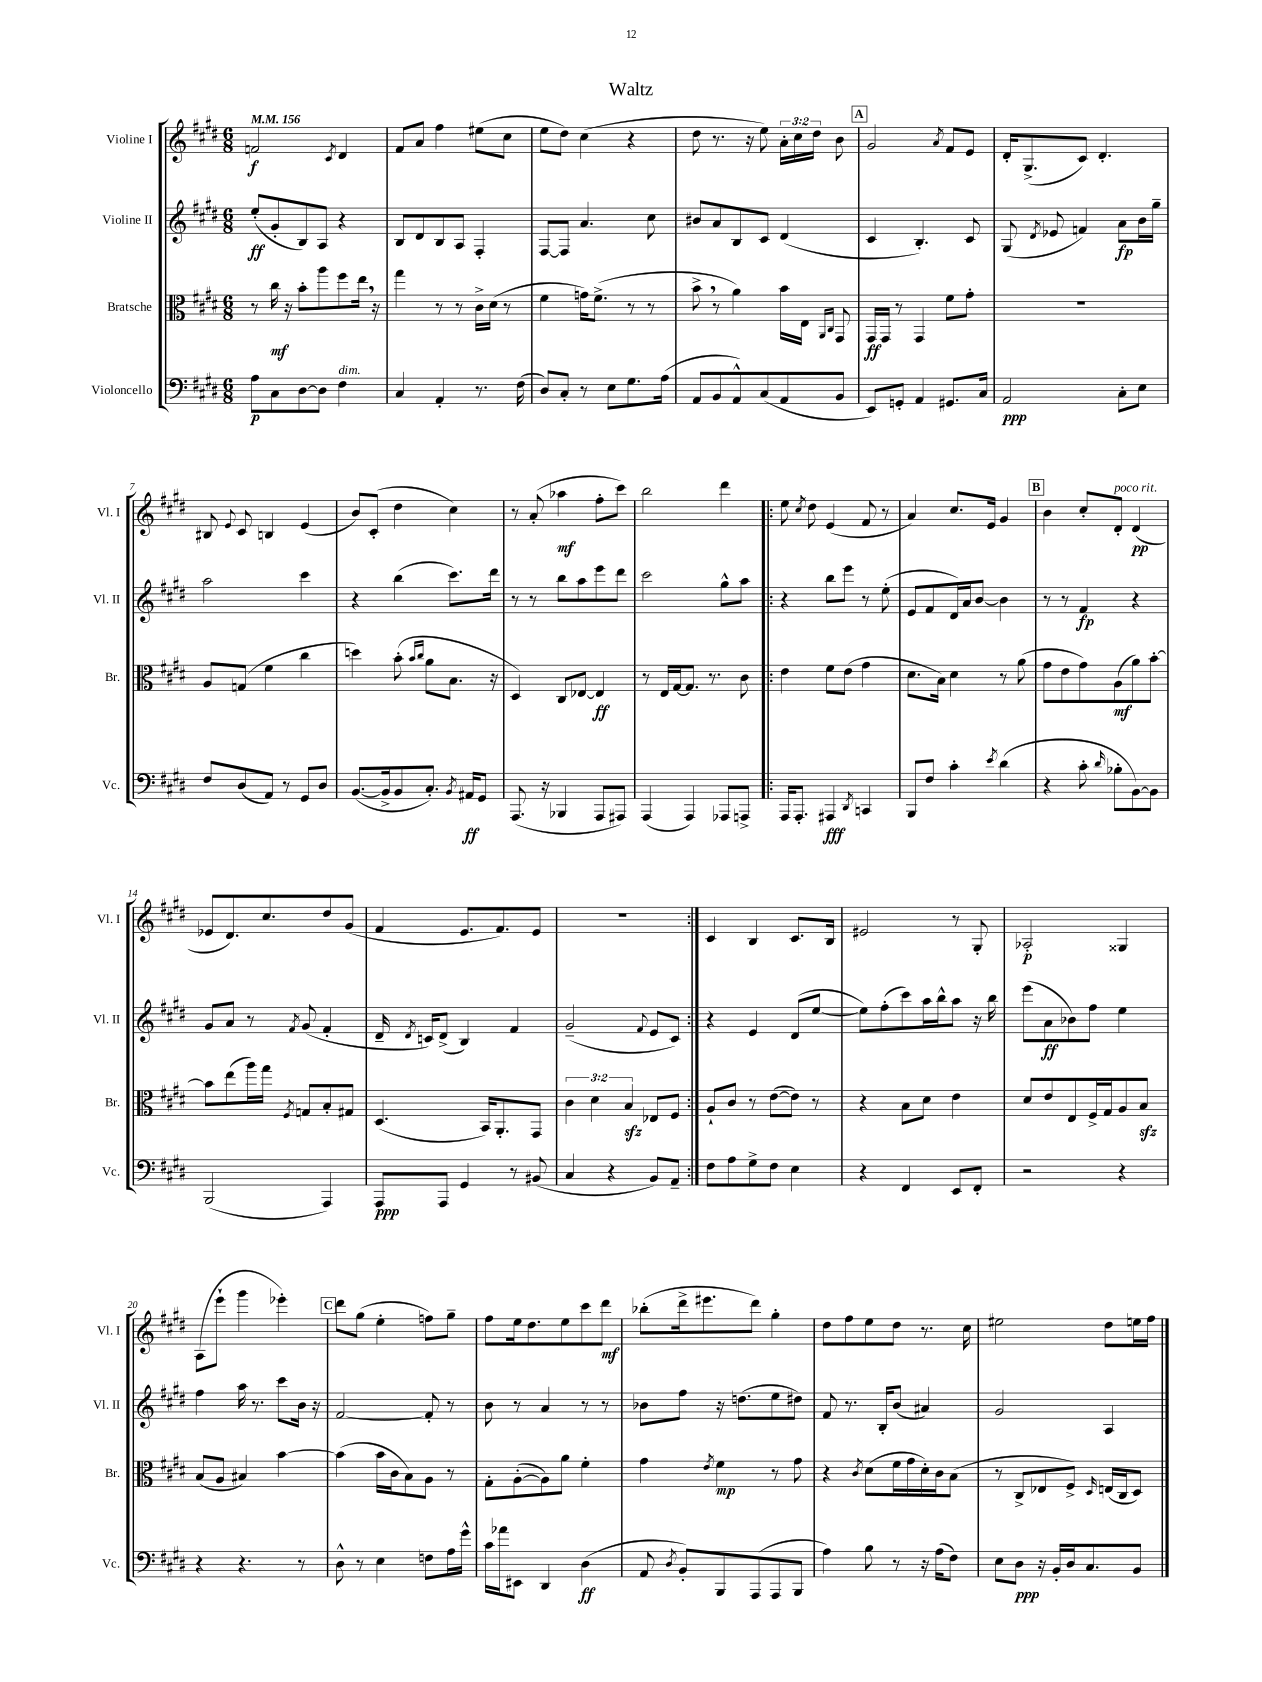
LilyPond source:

\header { title = "Waltz" }
<<
\new StaffGroup <<
\new Staff = "s0" \with { instrumentName = "Violine I" shortInstrumentName = "Vl. I" } {
    \clef treble \key e \major \numericTimeSignature \time 6/8 \override Staff.TupletNumber.text = #tuplet-number::calc-fraction-text \tempo 4 = 156
    \autoBeamOff f'2\f \acciaccatura { cis'8 } dis'4 |
    fis'8[ a'8] fis''4 eis''8[( cis''8] |
    e''8[ dis''8]) cis''4( r4 |
    dis''8 r8. r16 e''8) \tuplet 3/2 { a'16[-. cis''16 dis''16] } b'8 |
    \mark \markup { \box "A" } gis'2 \acciaccatura { a'8 } fis'8[ e'8] |
    dis'16[-. gis8.->( cis'8]) dis'4.-. |
    bis8 \appoggiatura { e'8 } cis'8 b4 e'4( |
    b'8[) cis'8]-.( dis''4 cis''4) |
    r8 a'8-.( aes''4\mf fis''8[-. cis'''8]) |
    b''2 dis'''4 |
    \repeat volta 2 { e''8 \acciaccatura { cis''8 } dis''8 e'4( fis'8 r8 |
    a'4) cis''8.[ e'16] gis'4 |
    \mark \markup { \box "B" } b'4 cis''8[-. dis'8]-.^\markup { \italic "poco rit." } dis'4\pp( |
    ees'8[ dis'8.) cis''8. dis''8 gis'8]( |
    fis'4 e'8.[ fis'8.) e'8] |
    R2. | }
    cis'4 b4 cis'8.[ b16] |
    eis'2 r8 gis8-. |
    aes2-.\p gisis4 |
    a8[( e'''8]-! gis'''4 ees'''4-.) |
    \mark \markup { \box "C" } dis'''8[ gis''8]( e''4-. f''8[) gis''8]-- |
    fis''8[ e''16 dis''8. e''8 cis'''8 dis'''8]\mf |
    bes''8[-.( dis'''16-> eis'''8. dis'''8]) gis''4-. |
    dis''8[ fis''8 e''8 dis''8] r8. cis''16 |
    eis''2 dis''8[ e''16 fis''16] \bar "|." |
}
\new Staff = "s1" \with { instrumentName = "Violine II" shortInstrumentName = "Vl. II" } {
    \clef treble \key e \major \numericTimeSignature \time 6/8
    \autoBeamOff e''8[-.\ff( gis'8-. b8) a8] r4 |
    b8[ dis'8 b8 a8] fis4-. |
    fis8[~ fis8] a'4. cis''8 |
    bis'8[ a'8 b8 cis'8] dis'4( |
    \mark \markup { \box "A" } cis'4 b4.-.) cis'8 |
    gis8( \acciaccatura { dis'8 } ees'8 f'4) a'8[\fp b'16 gis''16]-- |
    a''2 cis'''4 |
    r4 b''4( cis'''8.[) dis'''16] |
    r8 r8 b''8[ a''8 e'''8 dis'''8] |
    cis'''2 gis''8[-^ a''8] |
    \repeat volta 2 { r4 b''8[ e'''8] r8 e''8-.( |
    e'8[ fis'8 dis'16) a'16 b'8]~ b'4 |
    \mark \markup { \box "B" } r8 r8 fis'4\fp r4 |
    gis'8[ a'8] r8 \acciaccatura { fis'8 } gis'8( fis'4-. |
    dis'16-- \acciaccatura { dis'8 } c'16[) dis'8]->( b4) fis'4 |
    gis'2--( \appoggiatura { fis'8 } e'8[ cis'8]) | }
    r4 e'4 dis'8[( e''8]~ |
    e''8[) fis''8-.( cis'''8) a''16 b''16-^ a''8] r16 b''16 |
    e'''8[( a'8\ff bes'8) fis''8] e''4 |
    fis''4 a''16 r8. cis'''8[ b'16] r16 |
    \mark \markup { \box "C" } fis'2~ fis'8-. r8 |
    b'8 r8 a'4 r8 r8 |
    bes'8[ fis''8] r16 d''8.[( e''8 dis''8]) |
    fis'8 r8. b16[-. b'8]( ais'4) |
    gis'2 a4 \bar "|." |
}
\new Staff = "s2" \with { instrumentName = "Bratsche" shortInstrumentName = "Br." } {
    \clef alto \key e \major \numericTimeSignature \time 6/8 \override Staff.TupletNumber.text = #tuplet-number::calc-fraction-text
    \autoBeamOff r8 cis''16\mf r16 b'8[-. a''8 fis''8 e''16] \breathe r16 |
    gis''4 r8 r8 cis'16[-> dis'16]( r8 |
    fis'4 g'16[) fis'8.]->( r8 r8 |
    b'8-> \breathe r8 a'4) b'16[ e16] \grace { a,16[ cis16] } gis,8 |
    \mark \markup { \box "A" } gis,16[\ff gis,16] r8 gis,4 fis'8[ gis'8]-. |
    R2. |
    a8[ g8]( fis'4 cis''4 |
    d''4) b'8-.( \grace { b'16[ cis''16] } a'8[ b8.] r16 |
    dis4) cis8[ ees8]~ ees4\ff |
    r8 e16[ gis16~ gis8.] r8. cis'8 |
    \repeat volta 2 { e'4 fis'8[ e'8]( gis'4 |
    dis'8.[ b16]) dis'4 r8 a'8( |
    \mark \markup { \box "B" } gis'8[ e'8 gis'8) a8\mf( a'8) b'8]~-. |
    b'8[ e''8( a''16) gis''16] \acciaccatura { fis8 } g8[ b8-. gis8] |
    dis4.( b,16[) a,8.-. gis,8] |
    \tuplet 3/2 { cis'4 dis'4 b4\sfz } ees8[ fis8] | }
    a8[-! cis'8] r8 e'8[~( e'8]) r8 |
    r4 b8[ dis'8] e'4 |
    dis'8[ e'8 e8 fis16-> gis16 a8 b8]\sfz |
    b8[( a8] bis4) b'4~ |
    \mark \markup { \box "C" } b'4( b'16[ cis'16 b8) a8] r8 |
    gis8[-. a8~-.( a8) a'8] fis'4-. |
    gis'4 \acciaccatura { e'8 } fis'4\mp r8 gis'8 |
    r4 \acciaccatura { cis'8 } dis'8[( fis'16 gis'16 dis'16-.) cis'16 b8]( |
    r8 cis8[-> ees8 fis8]->) \grace { dis16 } e16[( cis16 dis8]) \bar "|." |
}
\new Staff = "s3" \with { instrumentName = "Violoncello" shortInstrumentName = "Vc." } {
    \clef bass \key e \major \numericTimeSignature \time 6/8
    \autoBeamOff a8[\p cis8 dis8~ dis8] fis4^\markup { \italic "dim." } |
    cis4 a,4-. r8. fis16( |
    dis8[) cis8]-. r8 e8[ gis8. a16]( |
    a,8[ b,8 a,8-^) cis8( a,8 b,8] |
    \mark \markup { \box "A" } e,8[) g,8]-. a,4 gis,8.[ cis16] |
    a,2\ppp cis8[-. e8] |
    fis8[ dis8( a,8]) r8 gis,8[ dis8] |
    b,8.[~( b,16-> b,8 cis8.]-.) \acciaccatura { b,8 } ais,16[\ff gis,8] |
    a,,8.( r16 bes,,4 a,,8[ ais,,8]) |
    a,,4( a,,4) aes,,8[ a,,8]-> |
    \repeat volta 2 { a,,16[ a,,8.]-. ais,,4\fff \acciaccatura { dis,8 } c,4 |
    b,,8[ fis8] cis'4-. \acciaccatura { e'8 } dis'4( |
    \mark \markup { \box "B" } r4 cis'8-. \grace { dis'16 } bes8[-. b,8~) b,8] |
    b,,2( a,,4) |
    a,,8[\ppp a,,8] gis,4 r8 bis,8( |
    cis4 r4 b,8[) a,8]-- | }
    fis8[ a8 gis8-> fis8] e4 |
    r4 fis,4 e,8[ fis,8]-. |
    r2 r4 |
    r4 r4. r8 |
    \mark \markup { \box "C" } dis8-^ r8 e4 f8[ a16 gis'16]-^ |
    cis'16[ aes'16 eis,8] dis,4 dis4\ff( |
    a,8 \acciaccatura { dis8 } b,8[-.) b,,8 a,,8( a,,8 b,,8] |
    a4) b8 r8 r16 a16[( fis8]) |
    e8[ dis8]\ppp r16 b,16[-. dis16 cis8. b,8] \bar "|." |
}
>>
>>
